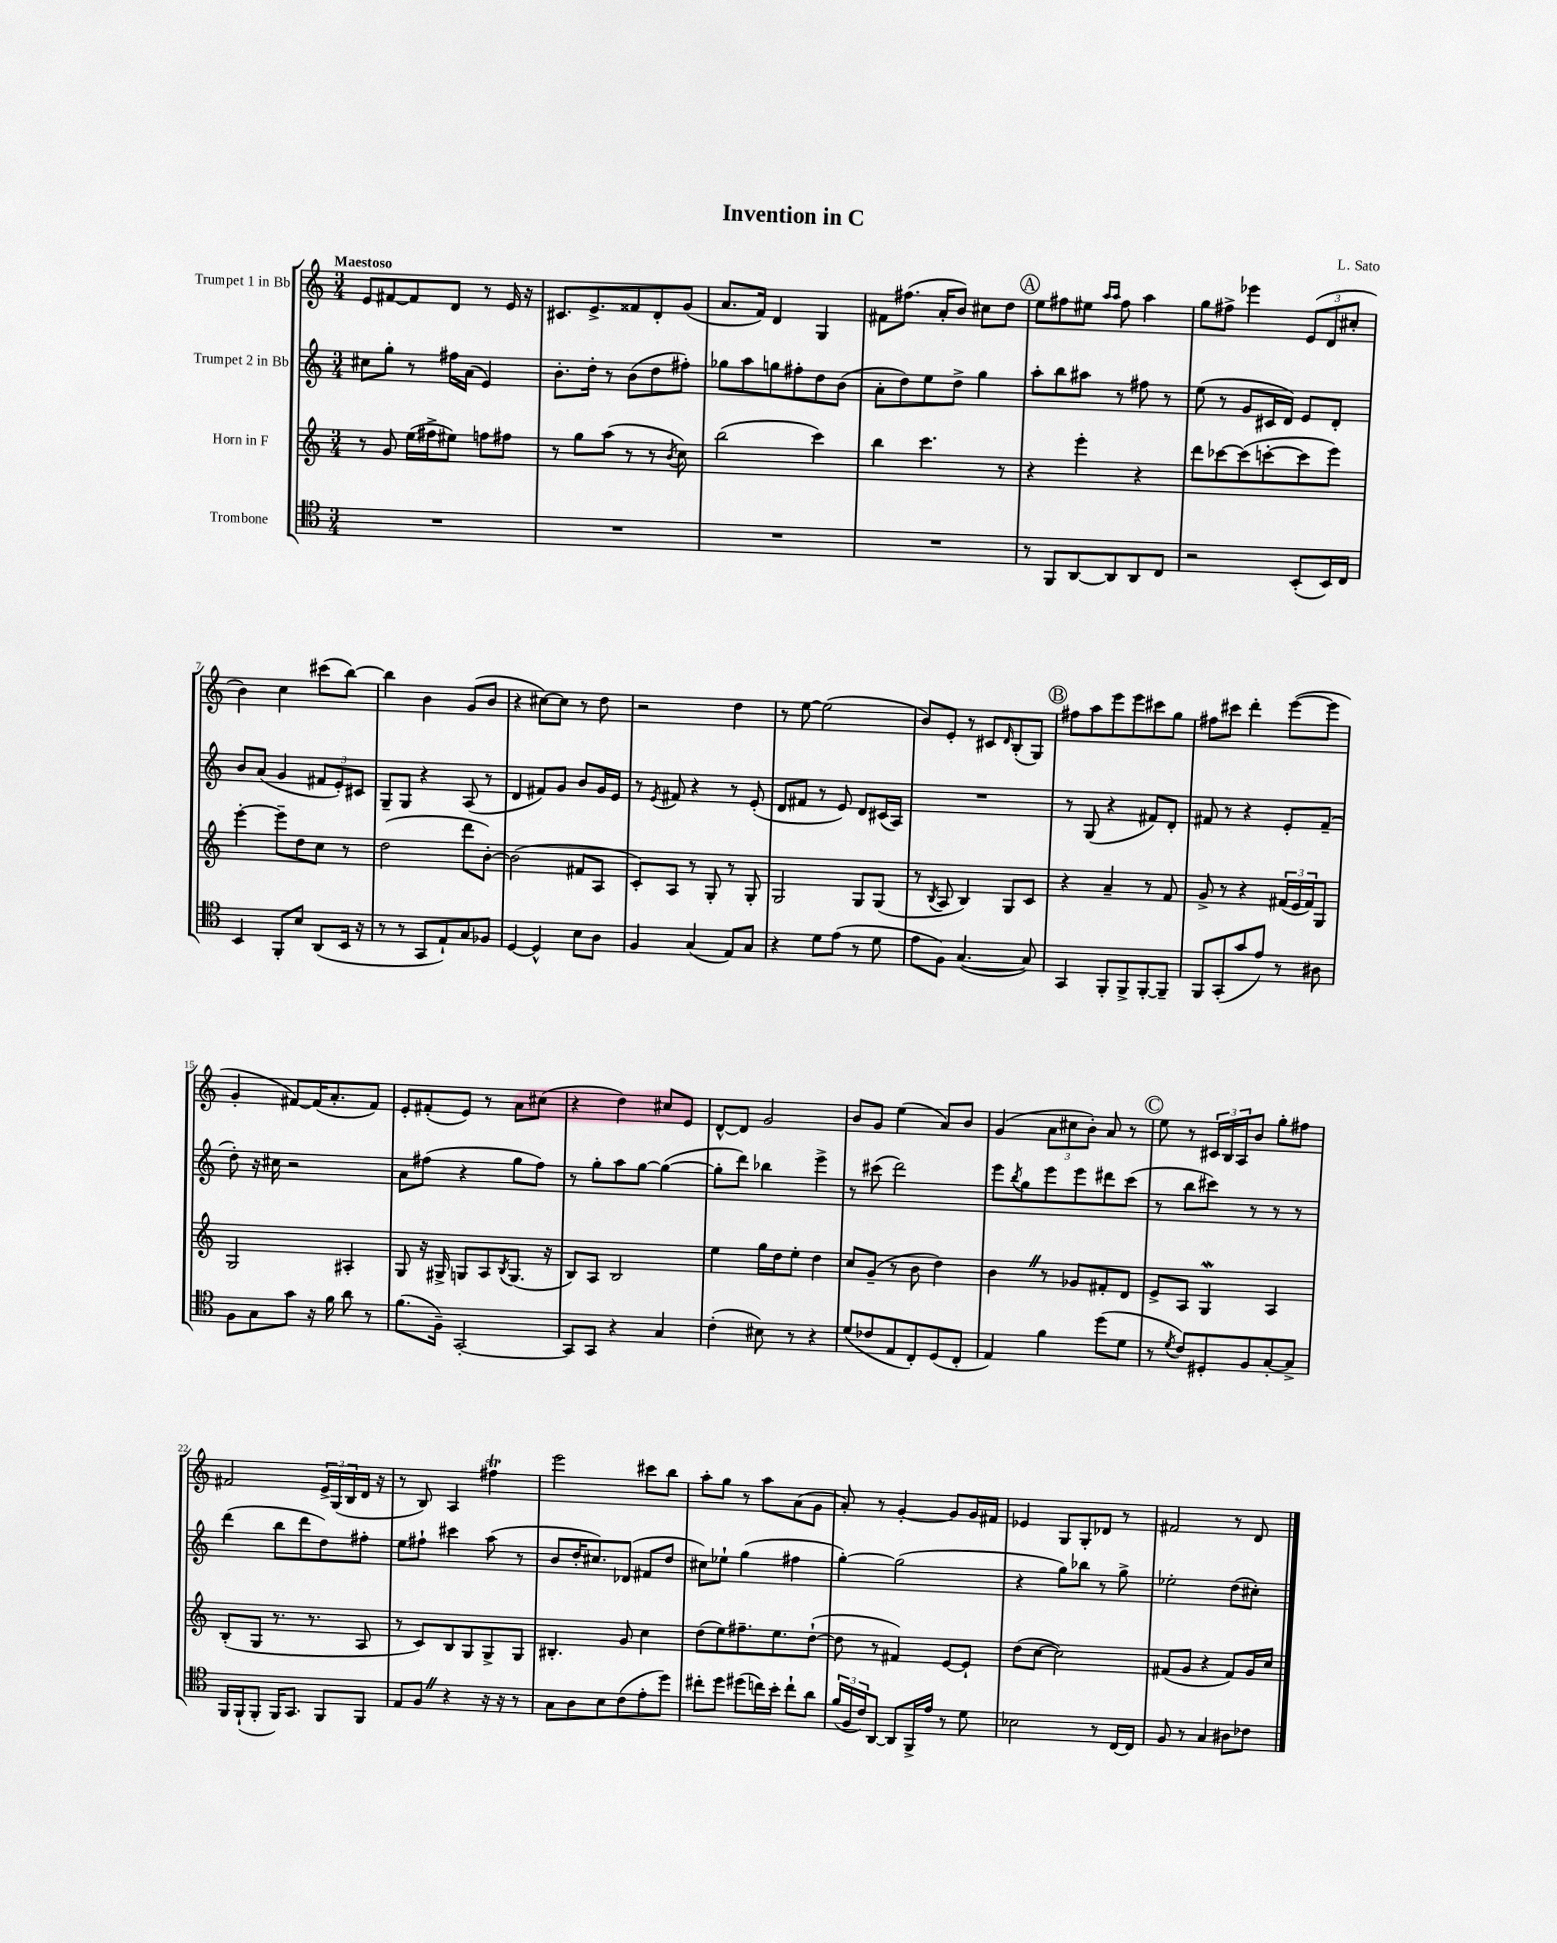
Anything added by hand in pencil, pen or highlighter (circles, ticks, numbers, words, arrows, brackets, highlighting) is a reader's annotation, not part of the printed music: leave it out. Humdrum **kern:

**kern	**kern	**kern	**kern
*staff4	*staff3	*staff2	*staff1
*clefC4	*clefG2	*clefG2	*clefG2
*k[]	*k[]	*k[]	*k[]
*M3/4	*M3/4	*M3/4	*M3/4
2.r	8r	8cc#	8e
.	8g	8gg'	[8f#
.	(16ee	8r	8f#]
.	16ff#^	.	.
.	8ee#)	16ff#	8d
.	.	(16a	.
.	8ff	4e)	8r
.	8ff#	.	16e
.	.	.	16r
=	=	=	=
2.r	8r	8.b'	8.c#
.	8gg	.	.
.	.	16dd'	8.e^
.	(8aa	8r	.
.	8r	(8b	8f##
.	8r	8dd	8d'
.	8qb	.	.
.	8cc)	8ff#')	(8g
=	=	=	=
2.r	(2bb	8gg-	8.a
.	.	8aa	.
.	.	.	16f)
.	.	8gg	4d
.	.	8ff#'	.
.	4ccc)	8dd	4G
.	.	(8b	.
=	=	=	=
2.r	4bb	8a'	8f#
.	.	8dd)	(8.ff#
.	4.ccc	8ee	.
.	.	.	16a'
.	.	8dd^	8b)
.	.	4gg	8cc#
.	8r	.	8dd
=	=	=	=
8r	4r	8aa'	8ee
8FF	.	8bb	8ff#
[8AA	4eee'	8aa#	8ee#
.	.	.	16qqaa
.	.	.	16qqaa
8AA]	.	8r	8ff#
8AA	4r	8ff#	4aa
8C	.	8r	.
=	=	=	=
2r	8ddd	(8ee	8gg
.	[8ccc-	8r	8ff#^
.	(8ccc-]	8g	4eee-
.	[8ccc'	16c#	.
.	.	16d)	.
(8BB'	8ccc]	8e	(12e
.	.	.	12d
16BB)	8eee)	8d'	.
.	.	.	12cc#'
16C	.	.	.
=	=	=	=
4BB	[4eee'	8b	4b)
.	.	(8a	.
8FF'	8eee~]	4g	4cc
8B	8dd	.	.
(8AA	8cc	12f#	(8ccc#
.	.	12e')	.
16BB	8r	.	[8bb)
.	.	12c#	.
16r	.	.	.
=	=	=	=
8r	(2dd	8G~	4bb]
8r	.	8G	.
8GG	.	4r	4b
8E`)	.	.	.
8G	8ddd	(8A	(8g
8F-	[8b')	8r	8b
=	=	=	=
[4D	(2b]	4d	4r
4D^^]	.	8f#)	[8cc#)
.	.	8g	8cc#]
8B	8f#	8b	8r
8A	8A	16g	8dd
.	.	16e	.
=	=	=	=
4F	8c')	8r	2r
.	.	8qe	.
.	8A	8f#	.
(4G	8r	4r	.
.	8G'	.	.
8E)	8r	8r	4dd
8G	8G'	(8e'	.
=	=	=	=
4r	2G	8d	8r
.	.	8f#	[8ee
8d	.	8r	(2ee]
(8e	.	8e)	.
8r	8G	8d	.
8d	(8G	(16c#	.
.	.	16A)	.
=	=	=	=
8e	8r	2.r	8b)
.	8qB	.	.
8F)	8A	.	8e'
([4.G	4B)	.	8r
.	.	.	8c#
.	.	.	16qqd
.	8G	.	(8B'
8G])	8c	.	8G)
=	=	=	=
4GG	4r	8r	8ff#
.	.	(8G	8aa
8FF'	4a~	4r	8eee
8FF^	.	.	8eee
[8FF'	8r	8f#)	8ccc#
8FF~]	8f	8d'	8gg
=	=	=	=
8FF	8g^	8f#	8ff#
(8GG'	8r	8r	8ccc#
8g	4r	4r	4ddd'
8e)	.	.	.
8r	(24f#	8e'	([8eee
.	24e	.	.
.	24f#)	.	.
8A#	8G	(8f#~	8eee]
=	=	=	=
8F	2G	8dd')	4g'
8G	.	16r	.
.	.	16cc#	.
8g	.	2r	[8f#)
16r	.	.	(16f#]
16f	.	.	8.a'
8a	4A#'	.	.
8r	.	.	8f#)
=	=	=	=
(8.f	8G	8a	8e'
.	16r	(8ff#	(8f#'
16F~)	16G#^	.	.
[2GG'	8G	4r	8e)
.	8A	.	8r
.	8qB	.	.
.	(8.G	8gg	8a
.	.	8ff#)	(8cc#
.	16r	.	.
=	=	=	=
8GG]	8B)	8r	4r
8GG	8A	8gg'	.
4r	2B	8aa	4dd)
.	.	[8gg	.
4G	.	(4gg_	8cc#
.	.	.	8e
=	=	=	=
(4c'	4ee	8gg']	[8d^^
.	.	8ddd)	8d]
8B#)	16gg	4bb-	2g
.	16dd	.	.
8r	8ee'	.	.
4r	4dd	4eee^	.
=	=	=	=
(8d	8cc	8r	8b
8c-	(8g~	(8ccc#	8g
8E	8r	2ddd)	(4ee
8C')	8b	.	.
(8D	4dd)	.	8a)
8C'	.	.	8b
=	=	=	=
4E)	4b	8eee	(4g
.	.	8qbb	.
.	.	8gg	.
4f	8r	8eee	12a
.	.	.	12cc#
.	8g-	8eee	.
.	.	.	12b')
(8dd	8f#'	8ddd#	8a
8d	8d	(8ccc	8r
=	=	=	=
8r	8e^	8r	8ee
8qd	.	.	.
8c)	8A	8bb	8r
8D#'	4G	8ccc#)	24c#
.	.	.	24B
.	.	.	24A
8F	.	8r	8b
[8G'	4A	8r	8gg'
8G^]	.	8r	8ff#
=	=	=	=
16FF	(8B'	(4ddd	2f#
(16FF`	.	.	.
8FF'	8G	.	.
16FF)	8.r	8bb	.
8.GG	.	.	.
.	.	8ddd	.
.	8.r	.	.
8FF	.	8dd)	24e^
.	.	.	(24G
.	.	.	24B
8FF	8A	8ff#'	16d
.	.	.	16r
=	=	=	=
8E	8r	8ee	8r
8F	8c)	8ff#`	8B)
4r	8B	4ccc#	4A
.	8G	.	.
16r	8G^	(8aa	4ff#
16r	.	.	.
8r	8G	8r	.
=	=	=	=
8G	4.B#'	8b	2eee
8A	.	16dd'	.
.	.	8.cc#)	.
8B	.	.	.
(8c	8g	(8d-	.
8e'	4cc	8f#	8ccc#
8dd)	.	8dd	8bb
=	=	=	=
8cc#'	(8dd	8cc#)	8aa'
8dd	8ee)	8ee-`	8gg
(8dd#	8.ff#~	(4gg	8r
16cc)	.	.	8aa
16b'	8.ee	.	.
8cc`	.	4ff#	(8a
8a	([8dd`	.	8g
=	=	=	=
(24f	8dd]	[4gg')	8a')
24F	.	.	.
24c)	.	.	.
[8AA	8r	.	8r
8AA]	4f#)	(2gg]	[4g'
16FF^	.	.	.
16e	.	.	.
8r	[8e	.	8g]
8d	8e`]	.	16g
.	.	.	16f#
=	=	=	=
2B-	(8dd	4r	4e-
.	[8cc	.	.
.	2cc])	8gg)	8G
.	.	8bb-	8G'
8r	.	8r	8d-
[16C	.	8gg^	8r
16C]	.	.	.
=	=	=	=
8F	(8f#	2ee-'	2f#
8r	8g	.	.
4G	4r	.	.
8A#	8f#)	(8dd	8r
8c-	16g	8cc#')	8d
.	16cc	.	.
==	==	==	==
*-	*-	*-	*-
